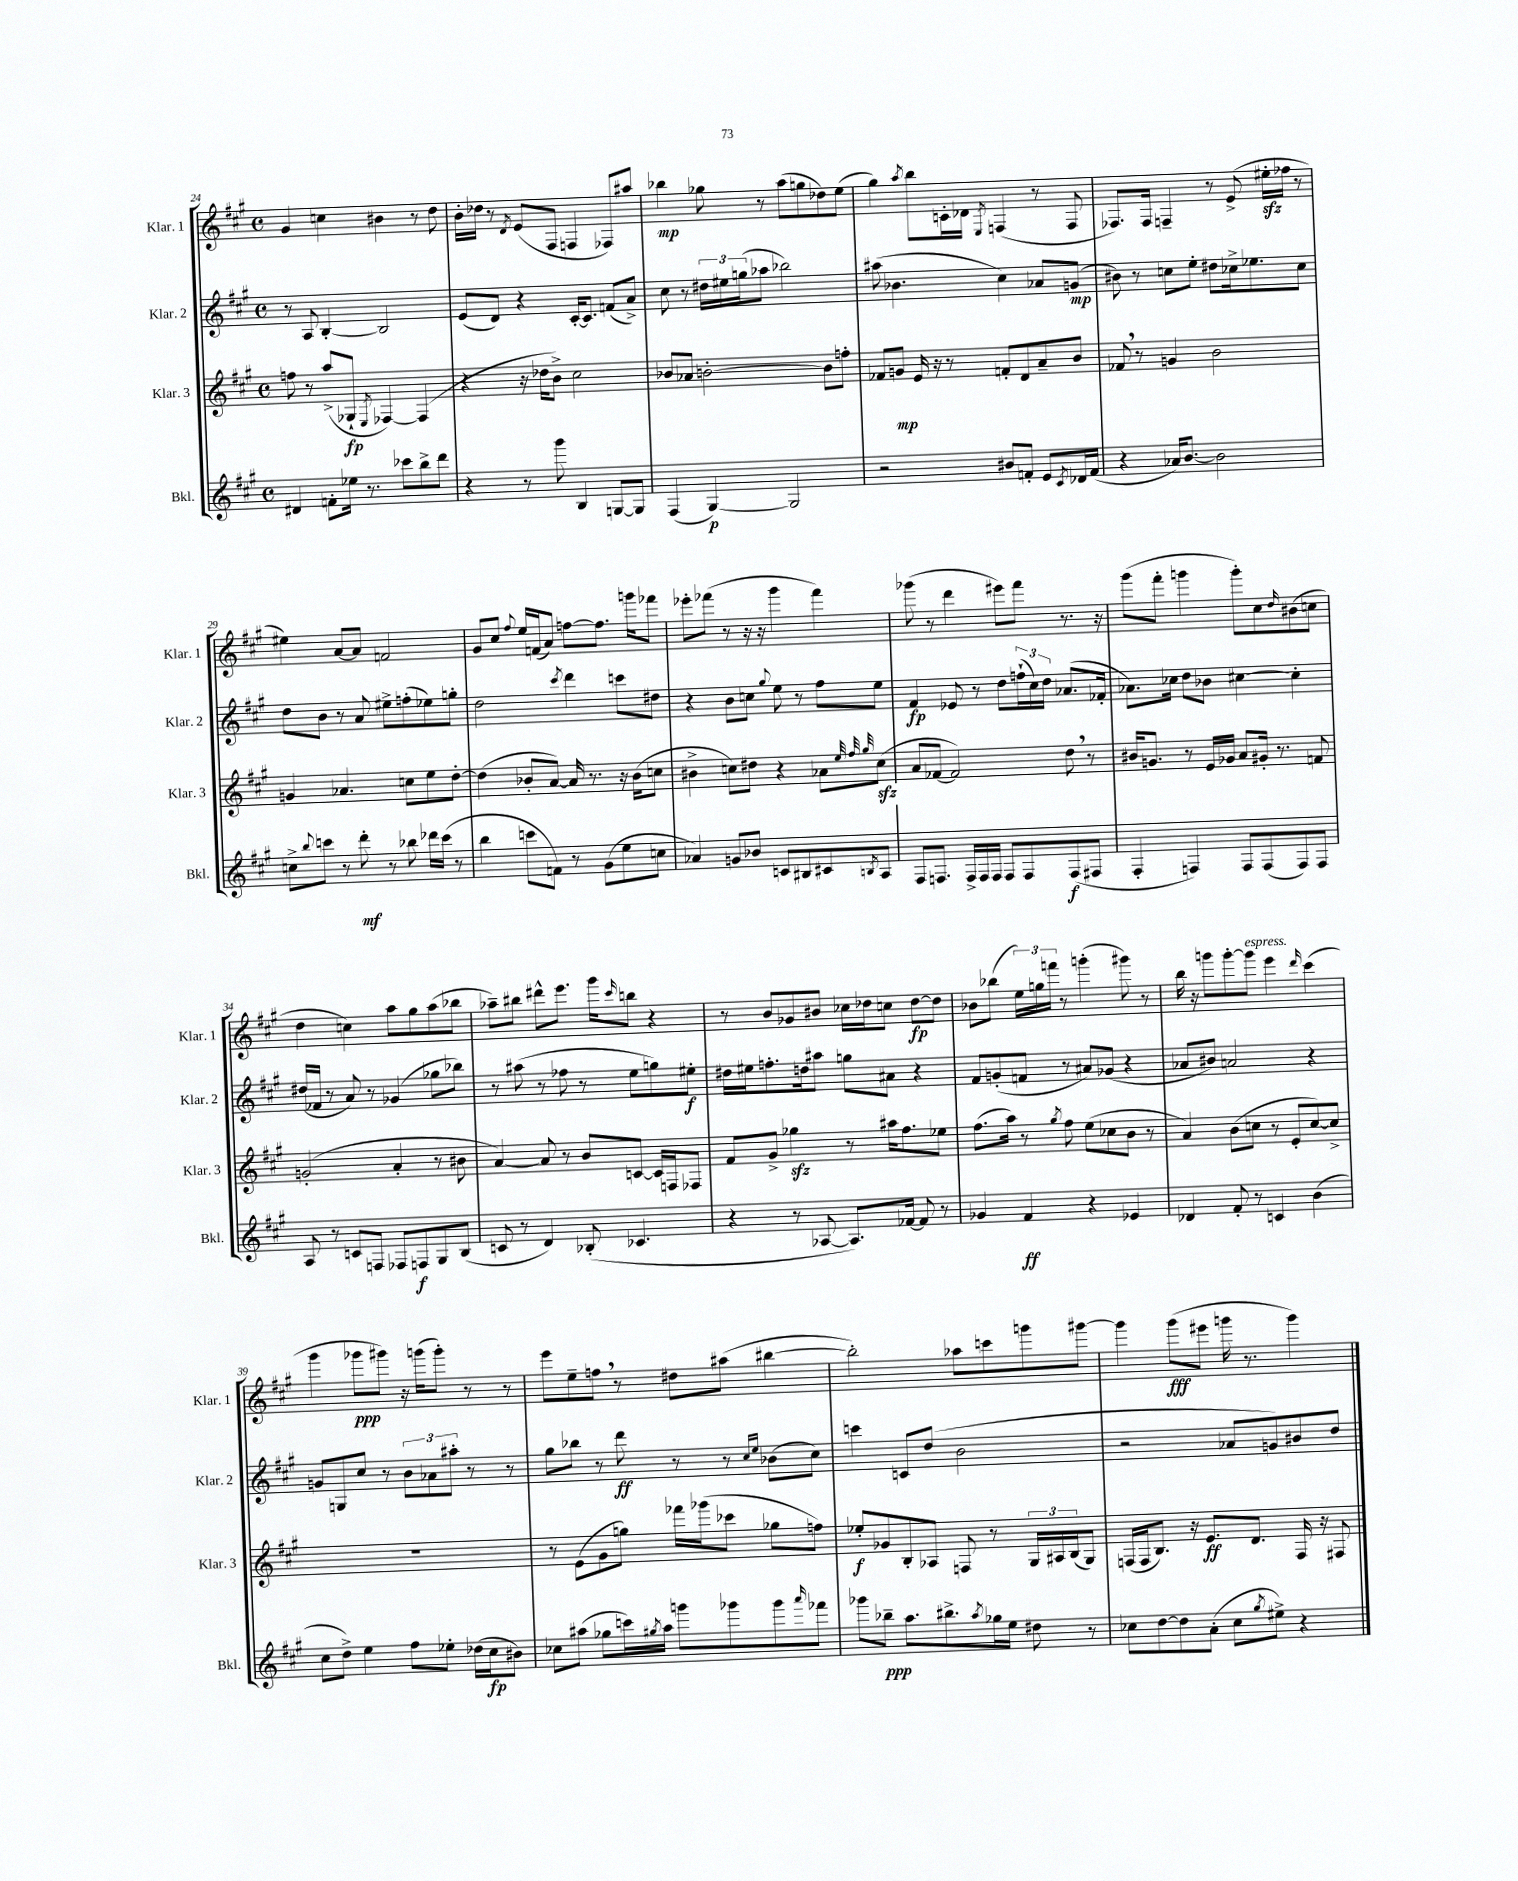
<<
\new StaffGroup <<
\new Staff = "s0" \with { instrumentName = "Klar. 1" shortInstrumentName = "Klar. 1" } {
    \clef treble \key a \major \defaultTimeSignature \time 4/4
    gis'4 c''4 bis'4 r8 d''8 |
    b'16-. des''16 r8 \acciaccatura { d'8 } e'8( fis8 f4 fes8) ais''8 |
    bes''4\mp ges''8 r8 a''8( g''8 des''8) e''8( |
    gis''4) \acciaccatura { a''8 } b''8 c'16-. des'16 \acciaccatura { e8 } f4( r8 f8 |
    fes8.) fes16 f4-- r8 e'8->( eis''16-.\sfz fes''16 r8 |
    eis''4) a'8~ a'8 f'2 |
    gis'8 cis''8 \appoggiatura { fis''8 } e''16 f'16( a'8) f''8~ f''8. g'''16 fes'''8 |
    ees'''8-. fes'''8( r8 r16 r16 gis'''4 fes'''4) |
    ges'''8( r8 d'''4 eis'''8) fis'''8 r8. r16 |
    gis'''8( fis'''8-. g'''4 g'''8-.) cis''8 \grace { d''16 } bis'8( c''8 |
    d''4 c''4) a''8 gis''8 a''8( bes''8 |
    aes''8--) bis''8 dis'''8-^ e'''8. gis'''16 \grace { cis'''16 } b''8 r4 |
    r8 b'8 ges'8 bis'8 ces''16 des''16 c''8 des''8~\fp des''8 |
    bes'8 bes''8( \tuplet 3/2 { e''16) g''16 f'''16 } r8 g'''4-.( gis'''8) r8 |
    b''16 r16 g'''8 g'''8~-. g'''8^\markup { \italic "espress." } e'''4 \grace { d'''16 } cis'''4( |
    gis'''4 ges'''8\ppp gis'''8) r16 g'''16( g'''8-.) r8 r8 |
    e'''8 e''8-- f''8 \breathe r8 dis''8 ais''8( bis''4~ |
    bis''2-.) aes''8 c'''8 g'''8 gis'''8~ |
    gis'''4 gis'''8\fff( eis'''8 g'''16 r8. g'''4) \bar "|." |
}
\new Staff = "s1" \with { instrumentName = "Klar. 2" shortInstrumentName = "Klar. 2" } {
    \clef treble \key a \major \defaultTimeSignature \time 4/4
    r8 a8 b4~-. b2 |
    e'8( d'8) r4 cis'16~-. cis'8. f'8( a'8->) |
    cis''8 r8 \tuplet 3/2 { dis''16 eis''16 g''16( } aes''8 bes''2) |
    ais''8( bes'4. cis''4) aes'8 g'8\mp( |
    bis'8) r8 c''8 e''8-. dis''8 ces''16-> ees''8. ces''8 |
    d''8 b'8 r8 a'8 eis''8-> f''8-.( ees''8) g''8-. |
    d''2 \acciaccatura { cis'''8 } d'''4 c'''8 dis''8 |
    r4 b'8 c''8 \appoggiatura { gis''8 } e''8 r8 fis''8 e''8 |
    fis'4\fp ees'8 r8 d''8 \tuplet 3/2 { f''16-!( cis''16) d''16 } aes'8.( fes'16-. |
    aes'8.) ces''16 d''8 bes'8 cis''4~ cis''4-. |
    dis''16( fes'16 r8 a'8) r8 ges'4( ges''8 bes''8) |
    r8 ais''8( r8 fes''8 r8 e''8 g''8) eis''8-.\f |
    dis''16 eis''16 f''8.-. d''16 ais''8 g''8 ais'8 r4 |
    fis'8 g'8-.( f'8 r8 ais'8) ges'8( r4 |
    aes'8 bis'8) a'2 r4 |
    g'8 g8 cis''8 r8 \tuplet 3/2 { b'8 aes'8 ais''8-. } r8 r8 |
    gis''8 bes''8 r8 d'''8\ff r8 r8 \grace { cis''16 e''16 } bes'8( cis''8) |
    c'''4 c'8 d''8( b'2 |
    r2 aes'8 g'8) bis'8 d''8 \bar "|." |
}
\new Staff = "s2" \with { instrumentName = "Klar. 3" shortInstrumentName = "Klar. 3" } {
    \clef treble \key a \major \defaultTimeSignature \time 4/4
    f''8 r8 a''8->( ges8-!\fp \acciaccatura { e8 } fes4~) fes4( |
    r4 r16 des''16 b'8->) cis''2 |
    bes'8 aes'8 b'2~-. b'8 f''8-. |
    fes'8 g'8\mp e'16 r16 r8 f'8-. d'8 a'8-- b'8 |
    fes'8 \breathe r8 g'4 b'2 |
    g'4 aes'4. c''8 e''8 d''8~-. |
    d''4( bes'8-. a'8~) a'16 r8. r16 bes'16( c''8 |
    bis'4-> c''8) dis''8 r4 aes'8 \grace { e''32 fis''32 gis''32 } c''8\sfz( |
    a'8 fes'8~ fes'2) d''8 \breathe r8 |
    bis'16 g'8. r8 e'16 ges'16 a'8 gis'16-. r8. f'8 |
    g'2-.( a'4-. r8 bis'8 |
    a'4~) a'8 r8 b'8 c'8~ c'16 f16 fes8 |
    fis'8 gis'8-> ges''4\sfz r8 ais''16 fis''8. ees''8 |
    fis''8.( a''16) r8 \acciaccatura { gis''8 } fis''8 e''8( ces''8 b'8 r8 |
    a'4) b'8( c''8 r8 e'8-. c''8~) c''8-> |
    R1 |
    r8 e'8( gis'8 g''8) fes'''16 ges'''16( ces'''8 ges''8 f''8) |
    ees''8-.\f ges'8 b8-. aes8 f8 r8 \tuplet 3/2 { gis16 ais16 b16( } gis8) |
    f16( f16 b8.) r16 e'8.\ff d'8. f16 r16 fis8 \bar "|." |
}
\new Staff = "s3" \with { instrumentName = "Bkl." shortInstrumentName = "Bkl." } {
    \clef treble \key a \major \defaultTimeSignature \time 4/4
    dis'4 f'8-. ees''16 r8. ces'''8 b''8-> d'''8 |
    r4 r8 gis'''8 b4 g8~ g8 |
    fis4( gis4~\p) gis2 |
    r2 bis'8 f'8-. e'8 \acciaccatura { cis'8 } des'16 f'16( |
    r4 aes'16) b'8.~ b'2 |
    c''8-> \appoggiatura { b''8 } c'''8 r8 d'''8-.\mf r8 bes''8 des'''16 c'''16( r8 |
    b''4 c'''8 f'8) r8 gis'8( e''8 c''8 |
    aes'4) g'8 bes'8 c'8 bis8 cis'8 \acciaccatura { b8 } a8 |
    fis8 f8. f16-> f16 f16 f8 f8 f8\f( fis8 |
    fis4-. f4) f8 f8( f8) f8 |
    a8 r8 c'8 f8 fes8 f8\f gis8 b8( |
    c'8 r8 d'4) bes8-.( ces'4. |
    r4 r8 aes8~ aes8.) fes'16~ fes'8 r8 |
    ges'4 fis'4\ff r4 ees'4 |
    des'4 fis'8-. r8 c'4 b'4( |
    cis''8 d''8->) e''4 fis''8 ees''8-. des''16( cis''16\fp bis'8) |
    ces''8 ais''8( ges''8 c'''16) \acciaccatura { gis''8 } ais''16 g'''8 ges'''8 ges'''8 \grace { a'''16 } fes'''8 |
    ges'''8 bes''8--\ppp a''8. bis''8.-> \acciaccatura { a''8 } ges''16 e''16 dis''8 r8 |
    ces''8 d''8~ d''8 a'8-.( ces''8 \acciaccatura { gis''8 } eis''8->) r4 \bar "|." |
}
>>
>>
\layout { \context { \Score currentBarNumber = #24 } }
